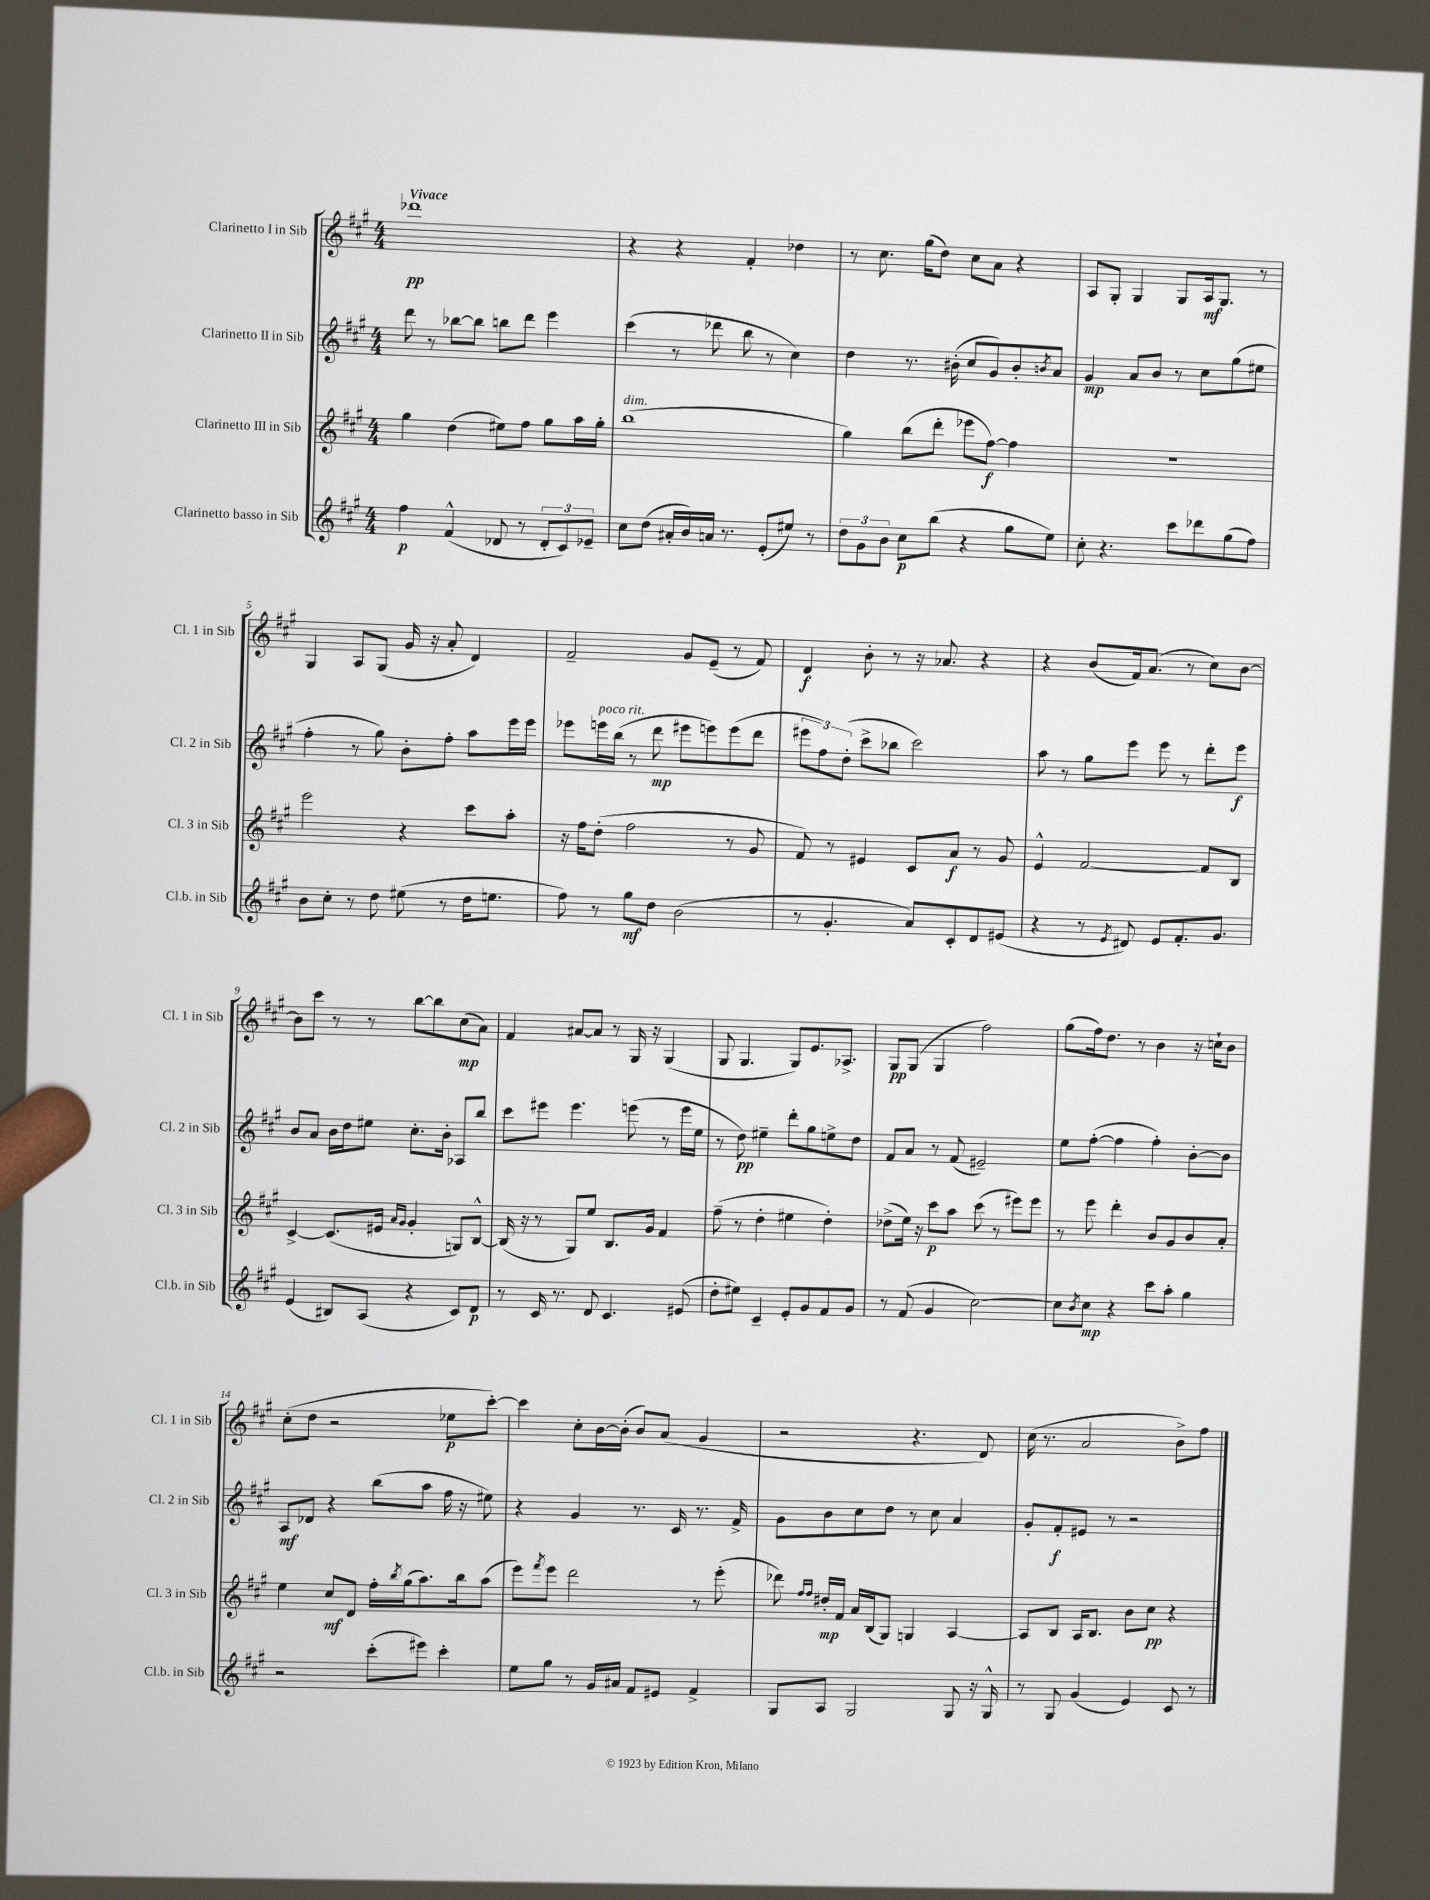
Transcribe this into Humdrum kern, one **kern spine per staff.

**kern	**kern	**kern	**kern
*staff4	*staff3	*staff2	*staff1
*clefG2	*clefG2	*clefG2	*clefG2
*k[f#c#g#]	*k[f#c#g#]	*k[f#c#g#]	*k[f#c#g#]
*M4/4	*M4/4	*M4/4	*M4/4
4ff#	4gg#	8ddd	1ddd-
.	.	8r	.
(4f#^^	(4dd	[8bb-	.
.	.	8bb-]	.
8d-	8ee#)	8bb	.
8r	8ff#	8ddd	.
12d-'	8gg#	4eee	.
12c#)	.	.	.
.	16aa	.	.
12e-~	.	.	.
.	16gg#'	.	.
=	=	=	=
8cc#	(1bb	(4ccc#	4r
(8dd	.	.	.
16a#'	.	8r	4r
16b)	.	.	.
16a	.	8ddd-	.
8.r	.	.	.
.	.	8bb	4f#'
(8e'	.	8r	.
8ee#)	.	4cc#)	4dd-
8r	.	.	.
=	=	=	=
12dd	4gg#)	4dd	8r
12g#	.	.	.
.	.	.	8.cc#
12b	.	.	.
8cc#	(8bb	8.r	.
.	.	.	(16gg#
(8bb	8ddd'	.	8dd)
.	.	(16b#'	.
4r	8eee-	8cc#	8cc#
.	[8ff#)	8g#)	8a
8gg#	4ff#]	8b#'	4r
.	.	8qb	.
8ee)	.	8a	.
=	=	=	=
8cc#'	1r	4g#	8A
4.r	.	.	8G#'
.	.	8a	4G#
.	.	8b	.
8ccc#	.	8r	8G#
8ddd-	.	8cc#	16A
.	.	.	8.G#
(8gg#	.	(8gg#	.
8ff#)	.	8ee#	8r
=	=	=	=
8b	2eee	4ff#'	4G#
8cc#'	.	.	.
8r	.	8r	8A
8dd	.	8gg#)	(8G#
(8ee#	4r	8b'	16g#
.	.	.	16r
8r	.	8ff#'	8a'
16dd	8ccc#	8aa	4d)
8.ee	.	.	.
.	8aa'	16eee	.
.	.	16eee	.
=	=	=	=
8ff#)	16r	8eee-	2f#~
.	16ff#	.	.
8r	(8dd'	16eee	.
.	.	(16bb	.
8gg#	2ff#	8r	.
8dd	.	8ddd	.
(2b	.	8eee#	8g#
.	.	8eee)	(8e~
.	8r	(8eee	8r
.	8g#	8ddd	8f#)
=	=	=	=
8r	8f#)	12eee#	4d
.	.	12ff#)	.
4.g#'	8r	.	.
.	.	(12dd'	.
.	4e#	8ccc#^	8b'
.	.	8bb-	8r
8a)	8c#	2ccc#)	16r
.	.	.	8.a-
8c#'	8a	.	.
8d	8r	.	4r
(8e#	8g#	.	.
=	=	=	=
4r	4e^^	8aa	4r
.	.	8r	.
8r	[2f#	8gg#	(8b
8qe	.	.	.
8d#)	.	8eee	16f#)
.	.	.	(8.a
8e	.	8eee	.
8.f#'	.	8r	8r
.	8f#]	8ddd'	8cc#)
8.g#	.	.	.
.	8B	8eee	[8b
=	=	=	=
(4e	[4c#^	8b	8b]
.	.	8a	8ccc#
8B#)	(8.c#]	16b	8r
.	.	16dd	.
(8A	.	8ee#	8r
.	16e#	.	.
.	16qqa	.	.
.	16qqg#	.	.
4r	4g#'	8.cc#'	[8bb
.	.	.	8bb]
.	.	16b'	.
8c#)	8G)	8A-	(8cc#
8d	[8B^^	8bb	8a)
=	=	=	=
8r	(16B]	8ccc#	4f#
.	16r	.	.
16c#	8r	8eee#	.
8.r	.	.	.
.	8G#)	4.eee#	[8a#
8d	8ee	.	8a#]
4.c#	8.B	.	8r
.	.	(8eee	16G#
.	16g#	.	16r
.	4f#	8r	(4G#
(8e#	.	16eee	.
.	.	16ee	.
=	=	=	=
8dd'	(8ff#~	8r	8G#
8ee#)	8r	8dd)	4.G#
4c#~	4dd'	4ee#~	.
8e'	4ee#	8ddd'	8G#)
8g#	.	8gg#	8.e
8f#	4dd')	8ee^	.
.	.	.	8.A-^
8g#	.	8dd	.
=	=	=	=
8r	(8dd-^	8f#	8G#
(8f#	16ee)	8a	(8G#
.	16r	.	.
4g#	8ccc#	8r	4G#
.	8aa	(8f#	.
[2cc#)	(8ccc#	2e#~)	2ff#)
.	8r	.	.
.	8eee#)	.	.
.	8eee#	.	.
=	=	=	=
8cc#]	8r	8ee	(8gg#
8qb	.	.	.
8cc#	8eee	([8ff#'	16ff#)
.	.	.	8.dd
4r	4ddd'	4ff#]	.
.	.	.	8r
8ccc#	8b	4ff#')	4b
8aa'	8g#	.	.
4gg#	8b	[8b'	16r
.	.	.	16cc`
.	8a'	8b]	8b
=	=	=	=
2r	4ee	8A	(8cc#'
.	.	8d-	8dd
.	8cc#	4r	2r
.	8d	.	.
(8ccc#'	16ff#'	(8bb	.
.	8qbb	.	.
.	(16gg#	.	.
8eee#)	8.aa)	8aa	.
4ccc#'	.	16ff#	8ee-
.	16bb	16r	.
.	(8aa	8ee#)	[8ccc#')
=	=	=	=
8ee	8eee)	4r	4ccc#]
.	8qfff#	.	.
8gg#	8eee	.	.
8r	2ddd	4g#	8cc#'
16g#	.	.	[16b
16a#	.	.	(16b']
8f#	.	8.r	8b)
8e#	.	.	(8a
.	.	16c#	.
4f#^	8r	8.r	4g#
.	(8eee'	.	.
.	.	16f#^	.
=	=	=	=
8G#	8ddd-)	8g#	2r
.	16qqff#	.	.
.	16qqff#	.	.
8A	16dd#'	8b	.
.	16f#	.	.
2G#	16a	8cc#	.
.	(16B	.	.
.	8G#)	8dd	.
.	4G	8r	4.r
.	.	8cc#	.
8G#	[4A	4a	.
16r	.	.	8d)
16G#^^	.	.	.
=	=	=	=
8r	8A]	8g#'	(16cc#
.	.	.	8.r
8G#	8B	8f#'	.
(4g#	16A	8e#	2a
.	8.B	.	.
.	.	8r	.
4e)	8b	2r	.
.	8cc#	.	.
8c#	4r	.	8b^)
8r	.	.	8ff#
==	==	==	==
*-	*-	*-	*-
